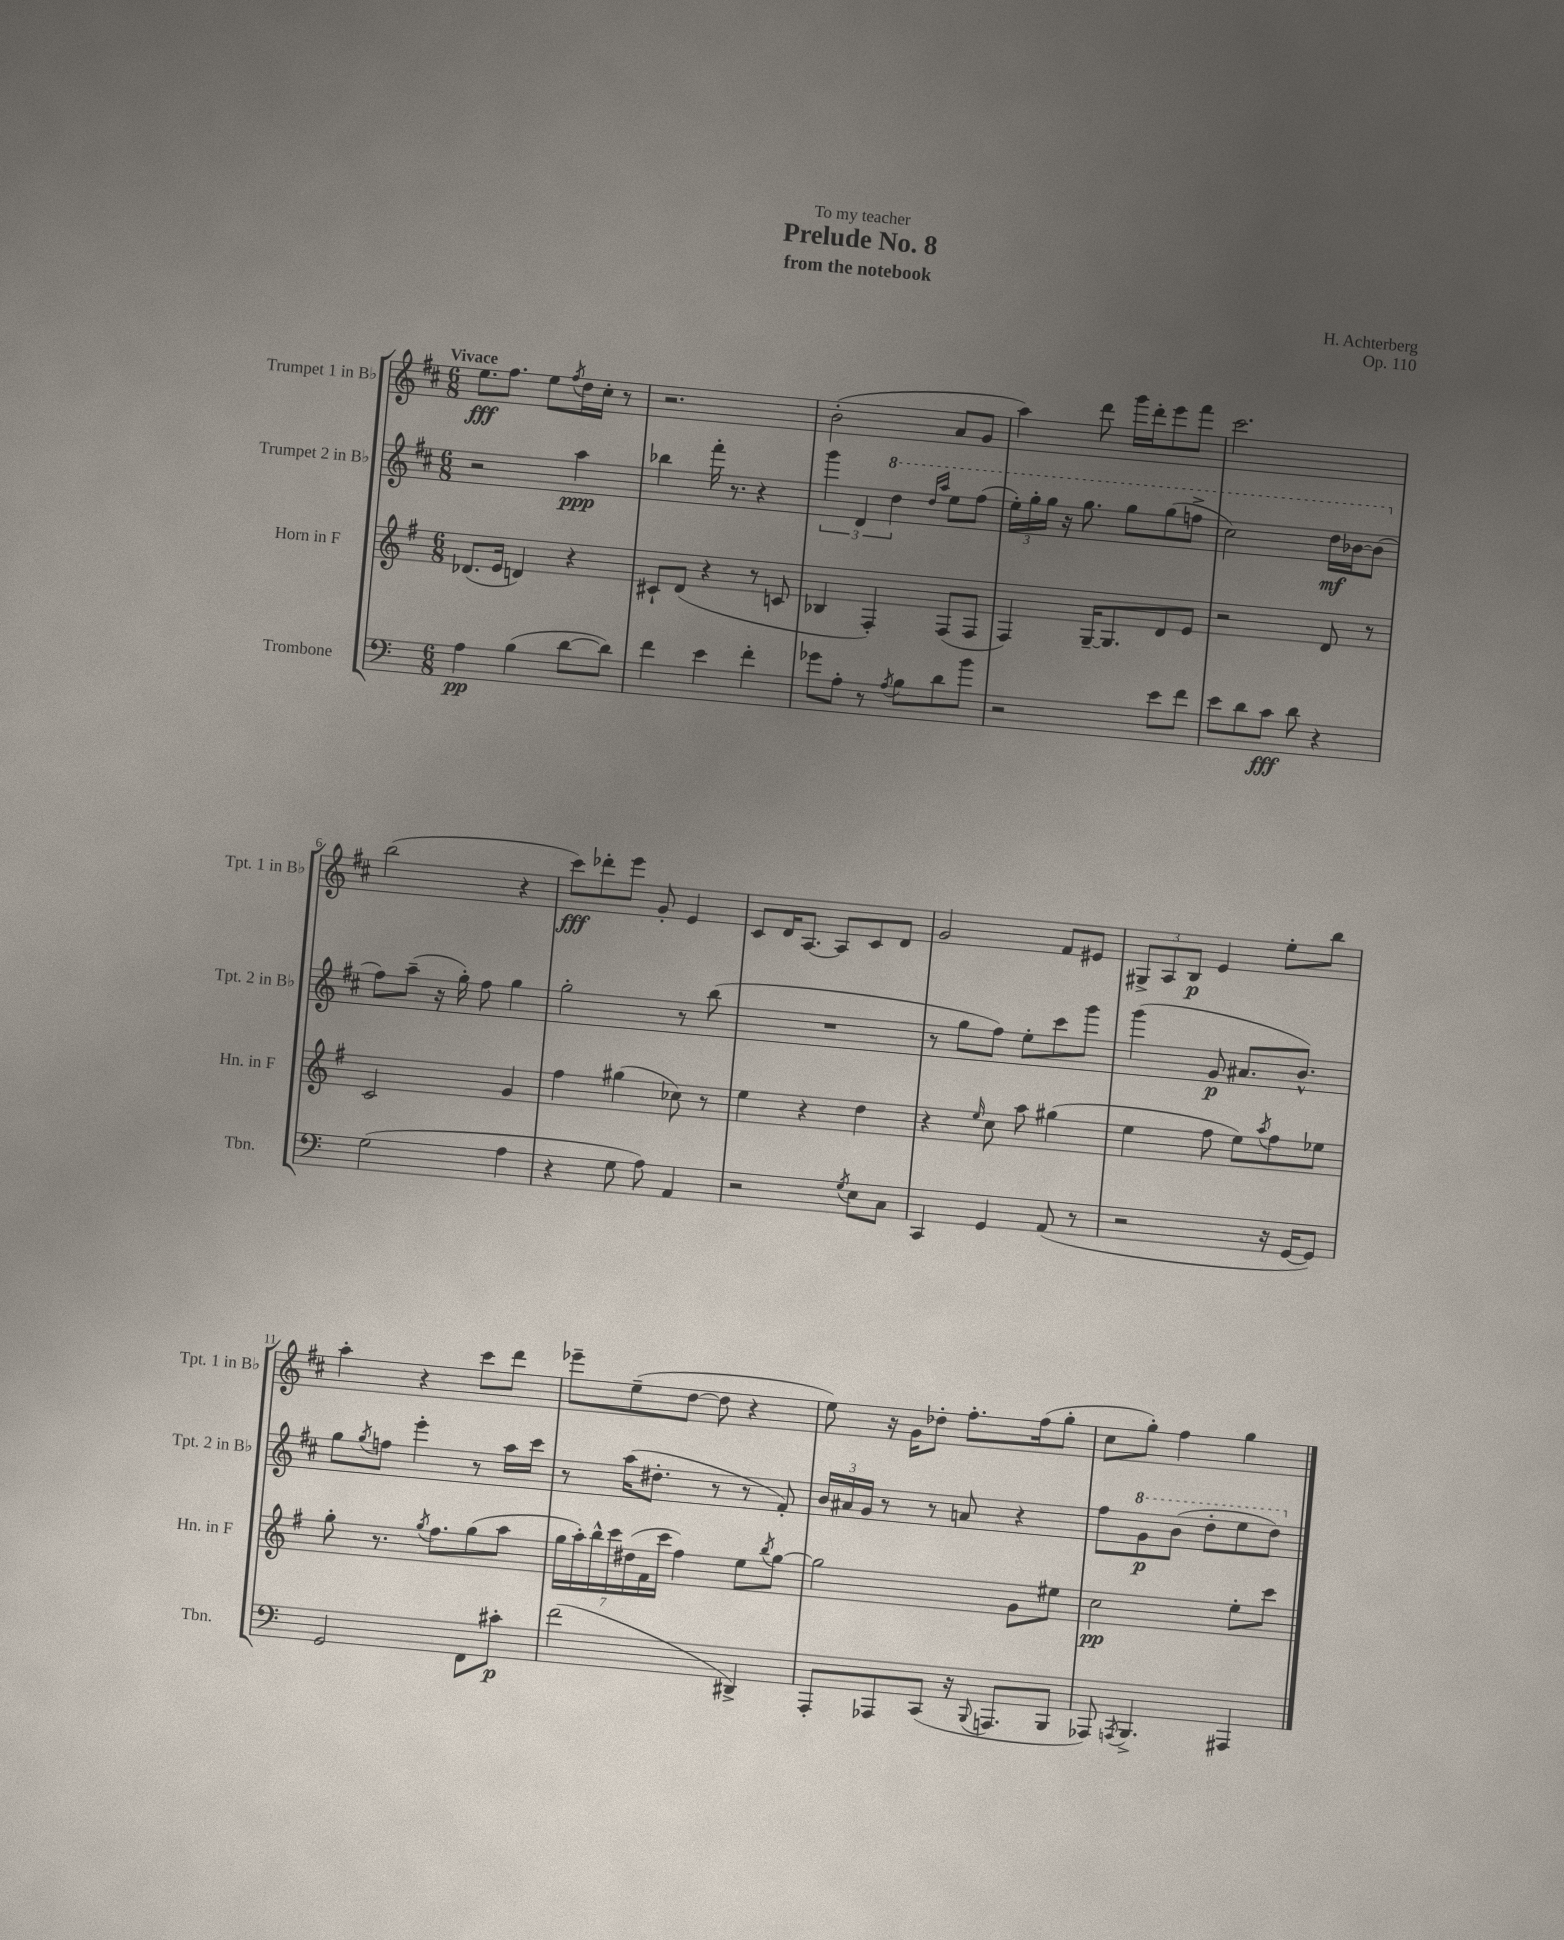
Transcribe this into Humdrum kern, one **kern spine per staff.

**kern	**kern	**kern	**kern
*staff4	*staff3	*staff2	*staff1
*clefF4	*clefG2	*clefG2	*clefG2
*k[]	*k[f#]	*k[f#c#]	*k[f#c#]
*M6/8	*M6/8	*M6/8	*M6/8
4A\	(8.d-/L	2r	8.ee\L
.	16e/Jk	.	8.ff#\J
(4B\	4d/)	.	.
.	.	.	8ee\L
.	.	.	8qff#/
[8d\L	4r	4aa\	16dd\L
.	.	.	16cc#'\JJ
8d\]J)	.	.	8r
=	=	=	=
4f\	8c#`/L	4bb-\	2.r
.	(8d/J	.	.
4e\	4r	16fff#'\	.
.	.	8.r	.
4f'\	8r	4r	.
.	8c/	.	.
=	=	=	=
8g-\L	4B-/	6ggg\	(2b'\
8A'\J	.	.	.
.	.	6d/	.
8r	4F#'/)	.	.
.	.	6ddd\	.
8qA/	.	.	.
8B\L	.	.	.
.	.	16qqddd/LL	.
.	.	16qqaaa/JJ	.
8d\	(8F#/L	8eee\L	8a/L
8b\J	8F#/J	(8fff#\J	8g/J
=	=	=	=
2r	4F#/)	24eee'\LL)	4aa\)
.	.	24ggg'\	.
.	.	24ggg\JJ	.
.	.	16r	.
.	.	8.ggg\	.
.	[16G~/LK	.	8ddd\
.	8.G/]	.	.
.	.	8ggg\L	16ggg\LL
.	.	.	16ddd'\J
8e\L	8d/	(8ggg\	8eee\
8f\J	8e/J	8fff^\J	8fff#\J
=	=	=	=
8e\L	2r	2ccc#\)	2.ccc#\
8d\	.	.	.
8c\J	.	.	.
8d\	.	.	.
4r	8d/	16ddd\LL	.
.	.	[16bb-\J	.
.	8r	(8bb-\]J	.
=	=	=	=
(2G\	2c/	8ff#\L)	(2bb\
.	.	(8aa~\J	.
.	.	16r	.
.	.	16gg'\)	.
.	.	8ff#\	.
4A\	4g/	4gg\	4r
=	=	=	=
4r	4ff#\	2gg'\	8ccc#\L)
.	.	.	8ddd-'\
8G\	(4gg#\	.	8eee\J
8A\)	.	.	8g'/
4AA/	8cc-\)	8r	4e/
.	8r	(8bb\	.
=	=	=	=
2r	4ee\	2.r	8c#/L
.	.	.	16d/K
.	.	.	[8.A/J
.	4r	.	.
.	.	.	8A/]L
8qG/	.	.	.
8E\L	4dd\	.	8c#/
8C\J	.	.	8d/J
=	=	=	=
4CC/	4r	8r	2g/
.	.	8gg\L	.
.	16qqee/	.	.
4GG/	8cc\	8ff#\J)	.
.	8aa\	8ee'\L	.
(8AA/	(4gg#\	8ccc#\	8f#/L
8r	.	8ggg\J	8e#/J
=	=	=	=
2r	4ee\	(4ggg\	12G#^/L
.	.	.	12A/
.	.	.	12B/J
.	8ff#\	8g/	4e/
.	8ee\L)	8.a#/L	.
.	8qaa/	.	.
16r	8ff#\	.	8ee'\L
[16GG/LK	.	8.b^^/J)	.
8GG/]J)	8ee-\J	.	8bb\J
=	=	=	=
2GG/	8gg'\	8gg\L	4aa'\
.	.	8qgg/	.
.	8.r	8ff\J	.
.	.	4eee'\	4r
.	8qgg/	.	.
.	8.ff#\L	.	.
8FF\L	(8gg\	8r	8ccc#\L
8c#'\J	8aa\J	16aa\LL	8ddd\J
.	.	16ccc#\JJ	.
=	=	=	=
(2f\	28gg\LL	8r	8eee-~\L
.	28aa'\)	.	.
.	28bb^^\	.	.
.	28ccc\	.	.
.	.	(16aa\LK	(8ee~\
.	(28dd#\	.	.
.	28f#\	.	.
.	.	8.dd#'\J	.
.	28ccc\JJ	.	.
.	4ff#\)	.	[8dd\J
.	.	8r	8dd\]
4DD#^/)	8ee\L	8r	4r
.	8qbb/	.	.
.	[8gg\J	8f#'/)	.
=	=	=	=
8AAA'/L	2gg\]	24b/LL	8ee\)
.	.	24a#/	.
.	.	24g/JJ	.
8AAA-/	.	8r	16r
.	.	.	16g\LK
(8CC/J	.	8r	8dd-'\J
16r	.	8a/	8.ff#'\L
8qqBBB/	.	.	.
8.AAA/L	.	.	.
.	8g\L	4r	.
.	.	.	(16ff#\k
8BBB/J	8ee#\J	.	8gg'\J
=	=	=	=
8AAA-/)	2cc\	8ff#\L	8cc#\L
8qAAA/	.	.	.
4.BBB^/	.	8gg\	8gg'\J)
.	.	(8bb\J	4ff#\
.	.	8ddd'\L	.
4AAA#/	8ee'\L	8eee\	4gg\
.	8ccc\J	8ddd\J)	.
==	==	==	==
*-	*-	*-	*-
